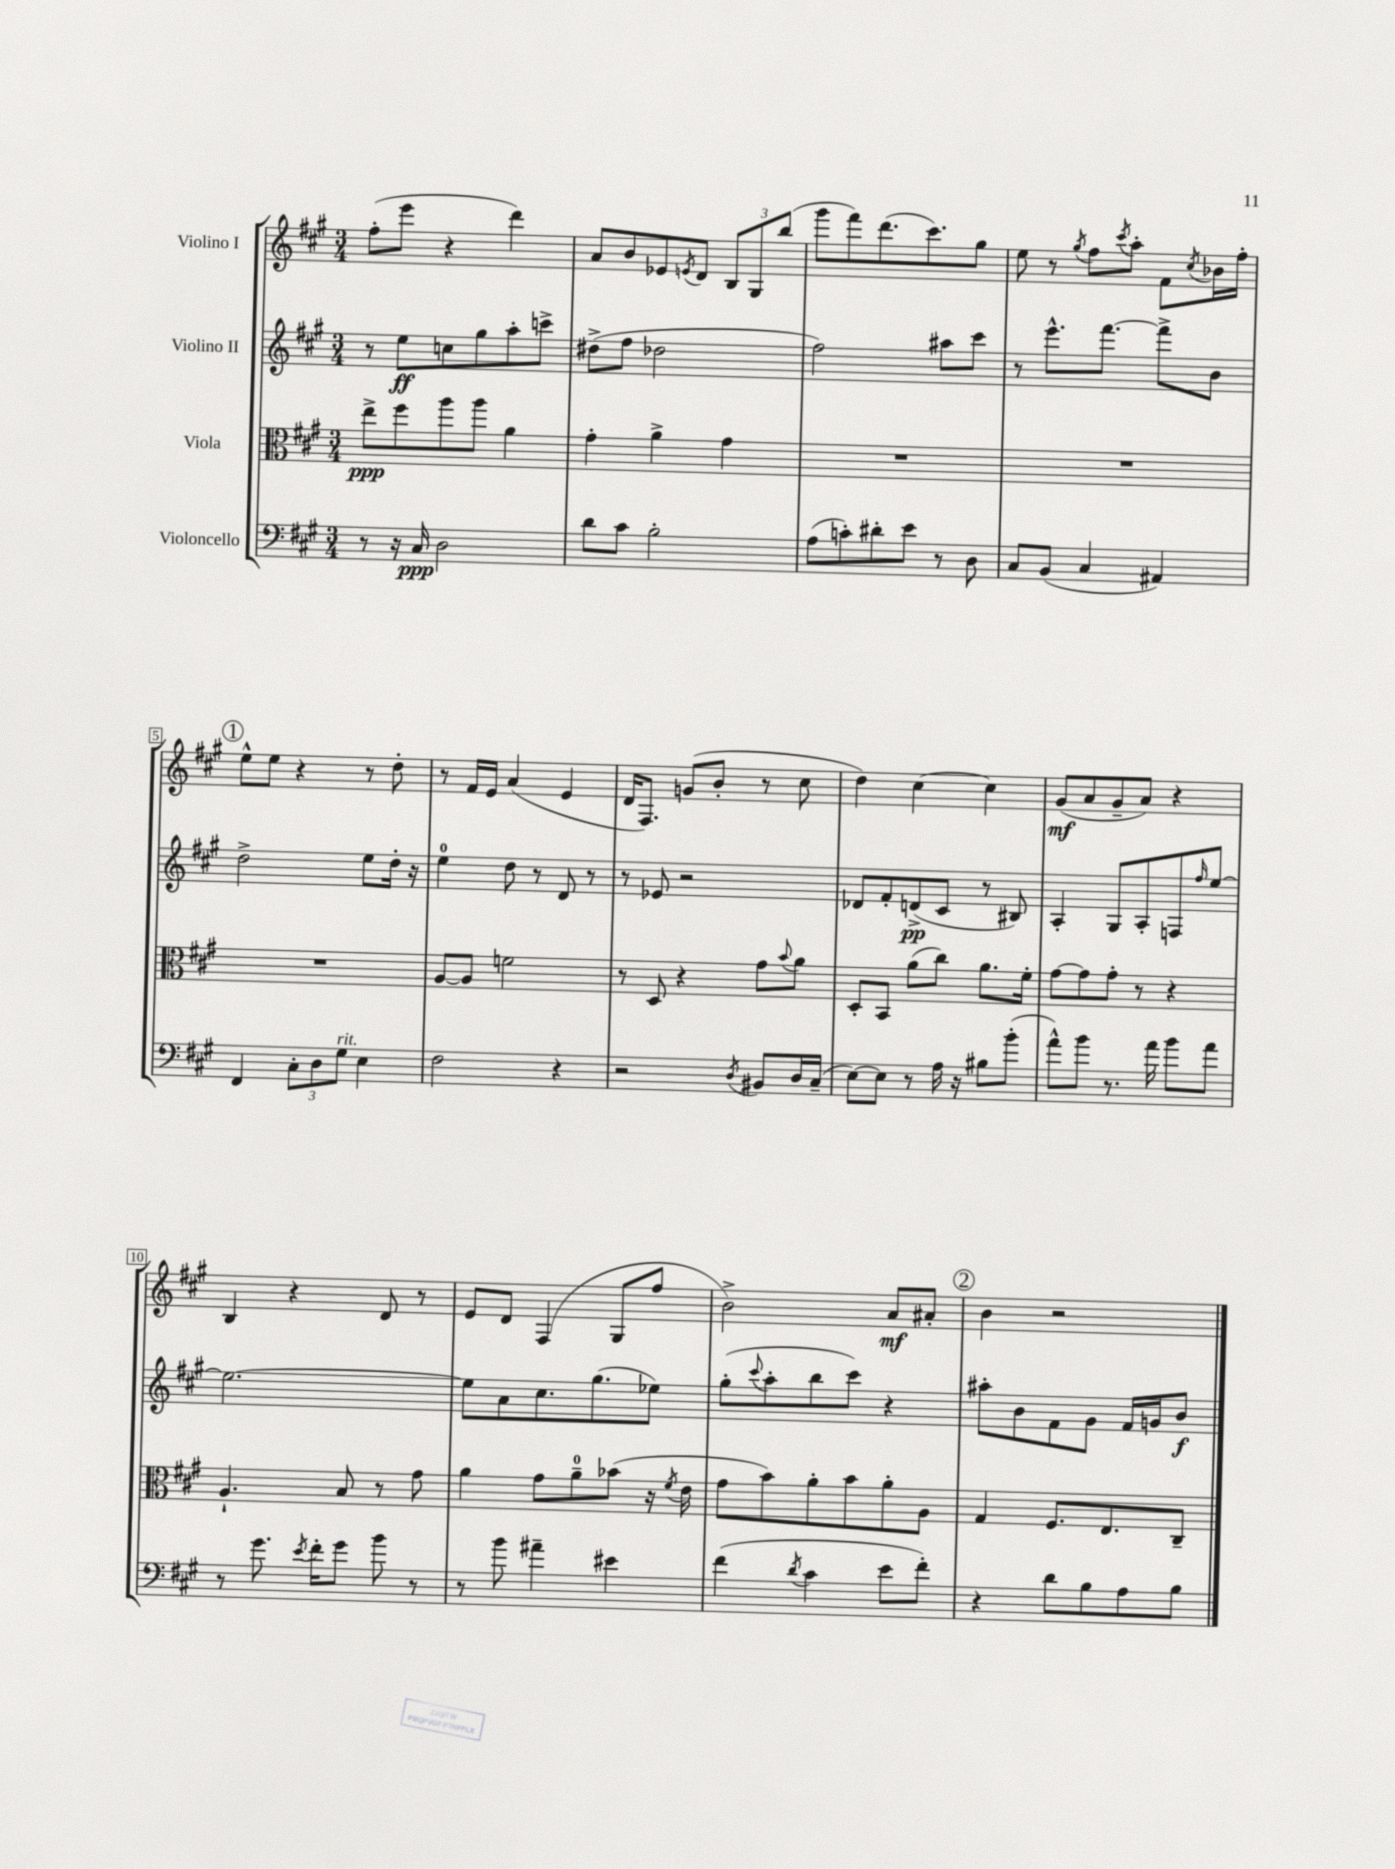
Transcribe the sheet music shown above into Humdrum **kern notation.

**kern	**kern	**kern	**kern
*staff4	*staff3	*staff2	*staff1
*clefF4	*clefC3	*clefG2	*clefG2
*k[f#c#g#]	*k[f#c#g#]	*k[f#c#g#]	*k[f#c#g#]
*M3/4	*M3/4	*M3/4	*M3/4
8r	8ee^\L	8r	(8ff#'\L
16r	8ff#\	8ee\L	8eee\J
16C#/	.	.	.
2D\	8aa\	8cc\	4r
.	8aa\J	8gg#\	.
.	4a\	8aa'\	4ddd\)
.	.	8ccc^\J	.
=	=	=	=
8d\L	4g#'\	(8dd#^\L	8a/L
8c#\J	.	8ff#\J	8b/
2B'\	4a^\	2dd-\	8e-/
.	.	.	8qe/
.	.	.	8d/J
.	4g#\	.	12B/L
.	.	.	12G#/
.	.	.	(12bb/J
=	=	=	=
(8A\L	2.r	2ff#\)	8ggg#\L
8c'\)	.	.	8fff#\)
8d#'\	.	.	(8.ddd\
8e\J	.	.	.
.	.	.	8.ccc#\)
8r	.	8aa#\L	.
8D\	.	8ccc#\J	8gg#\J
=	=	=	=
8C#/L	2.r	8r	8ee\
(8BB/J	.	8.eee^^\L	8r
.	.	.	8qgg#/
4C#/	.	.	8ff#\L
.	.	[8.fff#\J	.
.	.	.	8qccc#/
.	.	.	8aa'\J
4AA#/)	.	8fff#^\]L	8f#\L
.	.	.	8qcc#/
.	.	8b\J	16b-\L
.	.	.	16ff#'\JJ
=	=	=	=
4FF#/	2.r	2dd^\	8ee^^\L
.	.	.	8ee\J
12C#'\L	.	.	4r
12D\	.	.	.
12G#\J	.	.	.
4E\	.	8ee\L	8r
.	.	16dd'\Jk	8dd'\
.	.	16r	.
=	=	=	=
2F#\	[8A/L	4ee\	8r
.	8A/]J	.	16f#/LL
.	.	.	16e/JJ
.	2f\	8dd\	(4a/
.	.	8r	.
4r	.	8d/	4e/
.	.	8r	.
=	=	=	=
2r	8r	8r	16d/LK
.	.	.	8.F#/J)
.	8D/	8e-/	.
.	4r	2r	(8g/L
.	.	.	8b'/J
8qD/	.	.	.
8BB#/L	8g#\L	.	8r
.	8qqb/	.	.
16D/L	8a\J	.	8cc#\
(16C#~/JJ	.	.	.
=	=	=	=
[8E\L)	8D'/L	8d-/L	4dd\)
8E\]J	8BB/J	8f#'/	.
8r	(8a\L	(8d^/	[4cc#\
16A\	8cc#\J)	8c#/J	.
16r	.	.	.
8B#\L	8.a\L	8r	4cc#\]
(8b'\J	.	8B#/)	.
.	16f#'\Jk	.	.
=	=	=	=
8a^^\L)	[8g#\L	4A'/	(8g#/L
8b\J	8g#\]	.	8a/
8.r	8g#'\J	8G#/L	8g#~/
.	8r	8A'/	8a/J)
16a\	.	.	.
8b\L	4r	8F/	4r
.	.	16qqff#/	.
8a\J	.	[8ee/J	.
=	=	=	=
8r	4.A`/	2.ee\_	4B/
8.g#\	.	.	.
.	.	.	4r
8qe/	.	.	.
16f#'\LK	.	.	.
8g#\J	8B/	.	.
8b\	8r	.	8d/
8r	8g#\	.	8r
=	=	=	=
8r	4a\	8ee\]L	8e/L
8b\	.	8a\	8d/J
4a#~\	8g#\L	8.cc#\	(4F#/
.	8a~\	.	.
.	.	(8.gg#\	.
4e#\	(8b-\J	.	8G#/L
.	16r	8ee-\J)	8ff#/J
.	8qf#/	.	.
.	16e\	.	.
=	=	=	=
(4f#\	8g#\L	(8gg#'\L	2b^\)
.	.	8qqccc#/	.
.	8b\)	8aa'\	.
8qd/	.	.	.
4c#\	8a'\	8bb\	.
.	8b\	8ccc#\J)	.
8e\L	8a'\	4r	8a/L
8f#'\J)	8A\J	.	8a#'/J
=	=	=	=
4r	4G#/	8aa#'\L	4b\
.	.	8b\	.
8d\L	8.F#/L	8f#\	2r
8B\	.	8g#\J	.
.	8.E/	.	.
8A\	.	16f#/LL	.
.	.	16g/J	.
8B\J	8C#~/J	8b/J	.
==	==	==	==
*-	*-	*-	*-
